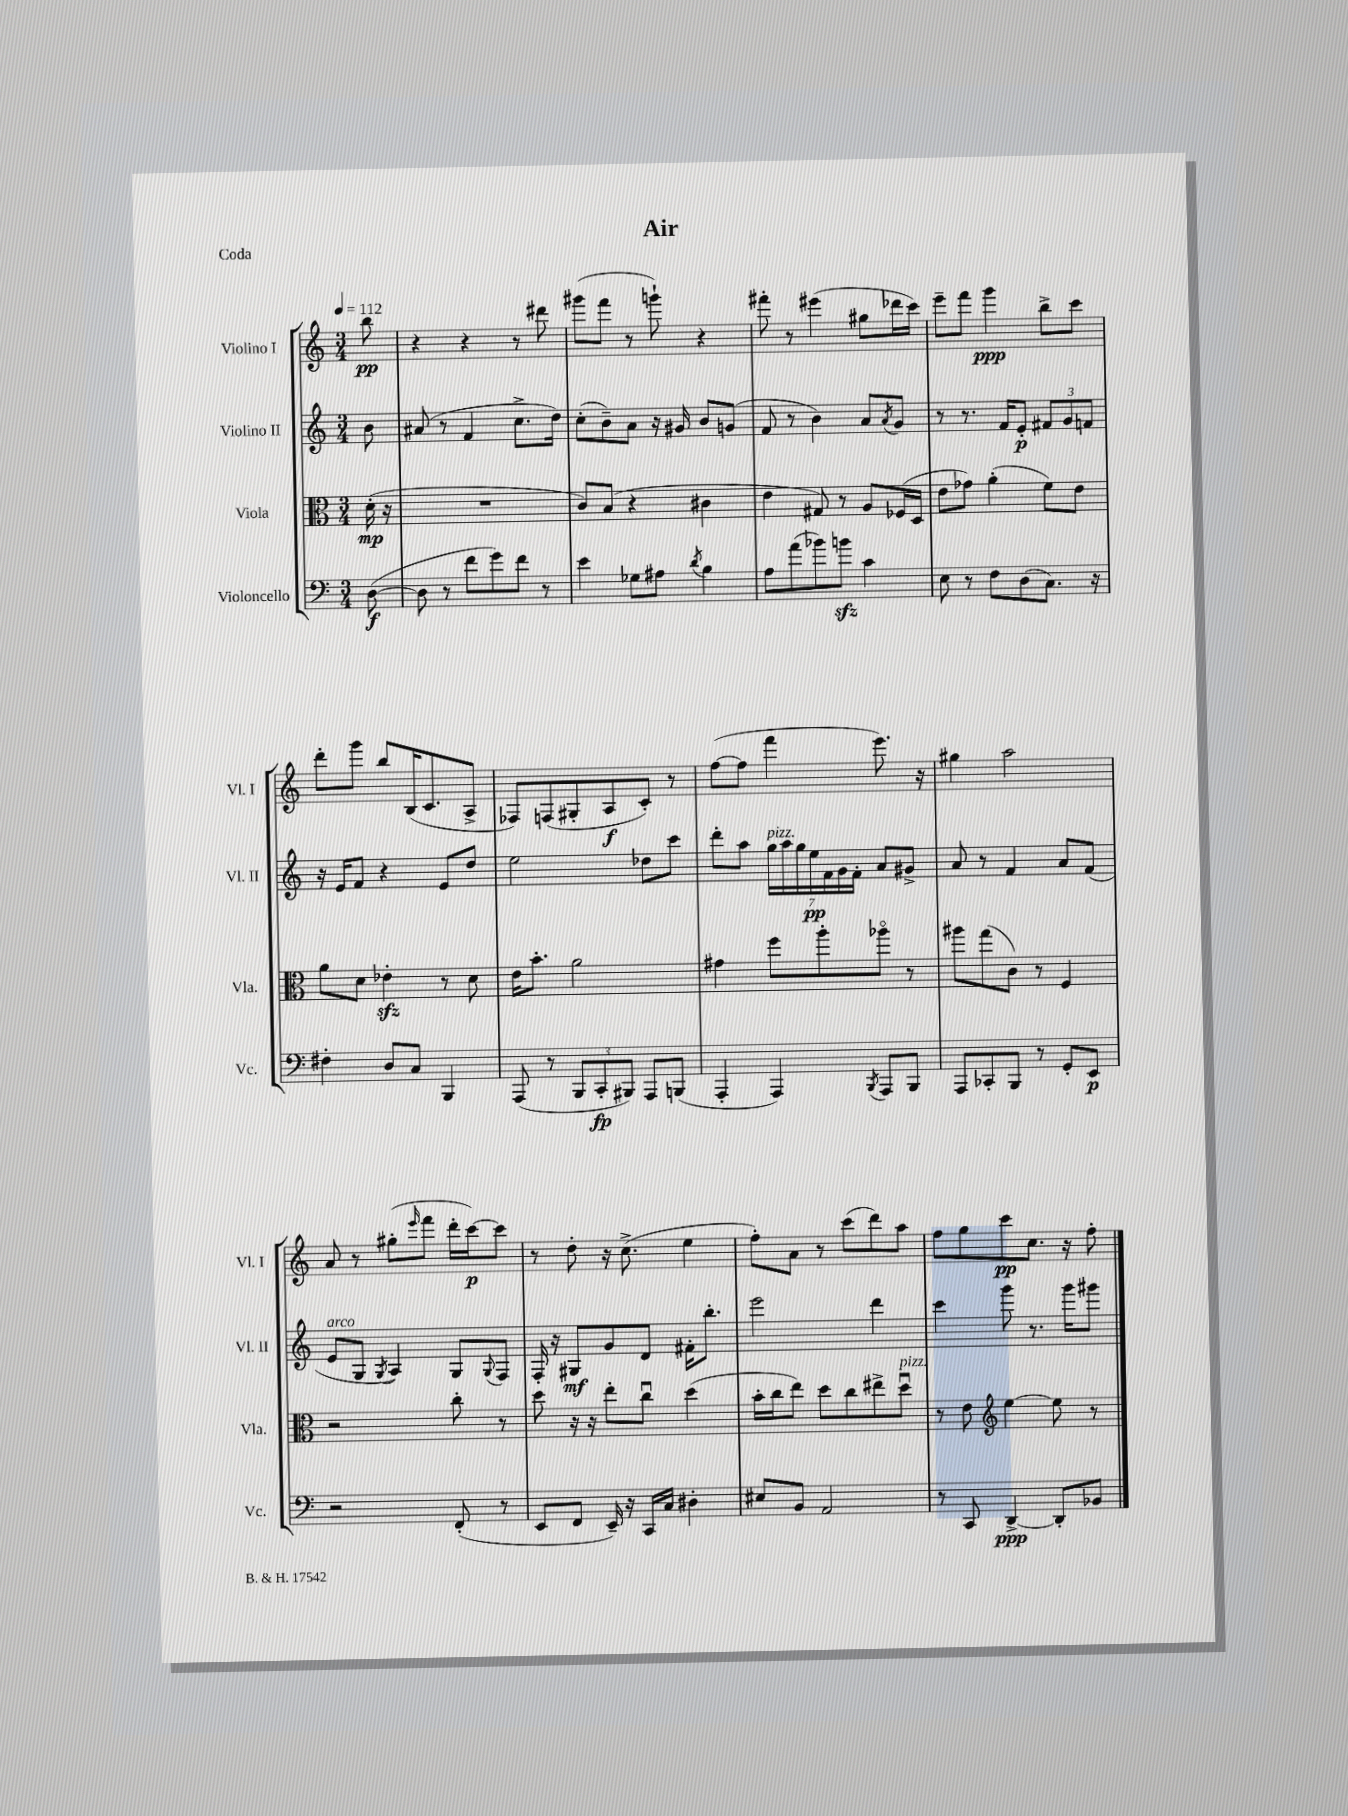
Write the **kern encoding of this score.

**kern	**dynam	**kern	**dynam	**kern	**dynam	**kern	**dynam
*part4	*part4	*part3	*part3	*part2	*part2	*part1	*part1
*staff4	*staff4	*staff3	*staff3	*staff2	*staff2	*staff1	*staff1
*I"Violoncello	*	*I"Viola	*	*I"Violino II	*	*I"Violino I	*
*I'Vc.	*	*I'Vla.	*	*I'Vl. II	*	*I'Vl. I	*
*clefF4	*	*clefC3	*	*clefG2	*	*clefG2	*
*k[]	*	*k[]	*	*k[]	*	*k[]	*
*M3/4	*	*M3/4	*	*M3/4	*	*M3/4	*
*MM112	*	*MM112	*	*MM112	*	*MM112	*
=	=	=	=	=	=	=	=
([8D\	f	(16d'\	mp	8b\	.	8bb\	pp
.	.	16r	.	.	.	.	.
=1	=1	=1	=1	=1	=1	=1	=1
8D\]	.	2.r	.	(8a#X/	.	4r	.
8r	.	.	.	8r	.	.	.
8f\L	.	.	.	4f/	.	4r	.
8g\)	.	.	.	.	.	.	.
8f\J	.	.	.	8.cc^\L	.	8r	.
8r	.	.	.	.	.	8ddd#X\	.
.	.	.	.	16dd\Jk)	.	.	.
=2	=2	=2	=2	=2	=2	=2	=2
4e\	.	8c/L)	.	(8cc'\L	.	(8ggg#X\L	.
.	.	(8B/J	.	8b~\)	.	8fff\J	.
8G-X\L	.	4r	.	8a\J	.	8r	.
8A#X\J	.	.	.	16r	.	8gggn`\)	.
.	.	.	.	16g#X/	.	.	.
8qd/	.	.	.	.	.	.	.
4B\	.	4c#X\	.	8b/L	.	4r	.
.	.	.	.	(8gn/J	.	.	.
=3	=3	=3	=3	=3	=3	=3	=3
8A\L	.	4e\	.	8f/	.	8fff#X'\	.
(8a\	.	.	.	8r	.	8r	.
8b-X\)	.	8G#X/)	.	4b\)	.	(4eee#X\	.
8bnzz\J	.	8r	.	.	.	.	.
4c\	.	8A/L	.	8a/L	.	8gg#X\L	.
.	.	.	.	8qa/	.	.	.
.	.	(16F-X/L	.	8g/J	.	16ddd-X\L	.
.	.	16D/JJ	.	.	.	16ccc\JJ)	.
=4	=4	=4	=4	=4	=4	=4	=4
8E\	.	8e\L	.	8r	.	8eee~\L	.
8r	.	8g-X\J)	.	8.r	.	8fff\J	.
8F\L	.	(4a'\	.	.	.	4ggg\	ppp
.	.	.	.	16f/KL	.	.	.
(8D\	.	.	.	8e'/J	p	.	.
8.C\J)	.	8f\L)	.	12f#X/L	.	8bb^\L	.
.	.	.	.	12g/	.	.	.
.	.	8e\J	.	.	.	8ccc\J	.
.	.	.	.	12fn/J	.	.	.
16r	.	.	.	.	.	.	.
!!LO:LB:g=z
=5	=5	=5	=5	=5	=5	=5	=5
4F#X'\	.	8a\L	.	16r	.	8ddd'\L	.
.	.	.	.	16e/KL	.	.	.
.	.	8d\J	.	8f/J	.	8ggg\J	.
8D/L	.	4e-Xzz'\	.	4r	.	8bb/L	.
8C/J	.	.	.	.	.	(16B/K	.
.	.	.	.	.	.	8.c/	.
4BBB/	.	8r	.	8e/L	.	.	.
.	.	8d\	.	8dd/J	.	8A^/J	.
=6	=6	=6	=6	=6	=6	=6	=6
(8AAA/	.	16e\KL	.	2ee\	.	8F-X/L)	.
.	.	8.b'\J	.	.	.	.	.
8r	.	.	.	.	.	(8Fn/	.
12BBB/L	.	2a\	.	.	.	8G#X'/	.
12CC'/	fp	.	.	.	.	.	.
.	.	.	.	.	.	8A/	f
12BBB#X/J)	.	.	.	.	.	.	.
8AAA/L	.	.	.	8dd-X\L	.	8c'/J)	.
(8BBBn/J	.	.	.	8ccc\J	.	8r	.
=7	=7	=7	=7	=7	=7	=7	=7
4AAA'/	.	4g#X\	.	8ddd'\L	.	([8ff\L	.
.	.	.	.	8aa\J	.	8ff\J]	.
!	!	!	!	!LO:TX:a:i:t=pizz.	!	!	!
4AAA/)	.	8ff\L	.	28gg\LL	.	4fff\	.
.	.	.	.	28aa\	.	.	.
.	.	.	.	28gg\	.	.	.
.	.	.	.	28ee\	pp	.	.
.	.	8aa'\	.	.	.	.	.
.	.	.	.	28f\	.	.	.
.	.	.	.	28g\	.	.	.
.	.	.	.	28f'\JJ	.	.	.
8qBBB/	.	.	.	.	.	.	.
8AAA/L	.	8aa-X\J	.	8a/L	.	8.eee\)	.
8BBB/J	.	8r	.	8g#X^/J	.	.	.
.	.	.	.	.	.	16r	.
=8	=8	=8	=8	=8	=8	=8	=8
8AAA/L	.	8aa#X\L	.	8a/	.	4gg#X\	.
8CC-X'/	.	(8gg\	.	8r	.	.	.
8BBB/J	.	8c\J)	.	4f/	.	2aa\	.
8r	.	8r	.	.	.	.	.
8GG'/L	.	4F/	.	8a/L	.	.	.
8EE/J	p	.	.	(8f/J	.	.	.
!!LO:LB:g=z
=9	=9	=9	=9	=9	=9	=9	=9
!	!	!	!	!LO:TX:a:i:t=arco	!	!	!
2r	.	2r	.	8e/L	.	8a/	.
.	.	.	.	8G/J	.	8r	.
.	.	.	.	8qG/	.	.	.
.	.	.	.	4A/)	.	(8gg#X'\L	.
.	.	.	.	.	.	16qqeee/	.
.	.	.	.	.	.	8fff\J	.
(8FF'/	.	8cc'\	.	8G/L	.	16ddd'\LL	.
.	.	.	.	.	.	[16ccc\J)	p
.	.	.	.	8qqG/	.	.	.
8r	.	8r	.	8F/J	.	8ccc\J]	.
=10	=10	=10	=10	=10	=10	=10	=10
8EE/L	.	8dd\	.	16F'/	.	8r	.
.	.	.	.	16r	.	.	.
8FF/J	.	16r	.	8G#X/L	mf	8dd'\	.
.	.	16r	.	.	.	.	.
16EE~/)	.	8ee'\L	.	8g/	.	16r	.
16r	.	.	.	.	.	(8.cc^\	.
16CC/LL	.	8ccu\J	.	8d/J	.	.	.
16C/JJ	.	.	.	.	.	.	.
4D#X'\	.	(4dd\	.	16f#X'\KL	.	4ee\	.
.	.	.	.	8.bb'\J	.	.	.
=11	=11	=11	=11	=11	=11	=11	=11
8E#X/L	.	16b'\LL	.	2eee\	.	8ff'\L)	.
.	.	16cc\J	.	.	.	.	.
8BB/J	.	8ee\J)	.	.	.	8a\J	.
2AA/	.	8dd\L	.	.	.	8r	.
.	.	8cc\	.	.	.	(8ccc\L	.
.	.	8ee#X^\	.	4ddd\	.	8ddd\)	.
!	!	!LO:TX:a:i:t=pizz.	!	!	!	!	!
.	.	8ddu\J	.	.	.	8aa\J	.
=12	=12	=12	=12	=12	=12	=12	=12
8r	.	8r	.	4ccc\	.	8ff\L	.
8CC/	.	8e\	.	.	.	8gg\	.
*	*	*clefG2	*	*	*	*	*
[4DD^/	ppp	[4ee\	.	8ggg\	.	8ccc\	pp
.	.	.	.	8.r	.	8.cc\J	.
8DD'/L]	.	8ee\]	.	.	.	.	.
.	.	.	.	16ggg\KL	.	16r	.
8BB-X/J	.	8r	.	8ggg#X\J	.	8ff'\	.
==	==	==	==	==	==	==	==
*-	*-	*-	*-	*-	*-	*-	*-
